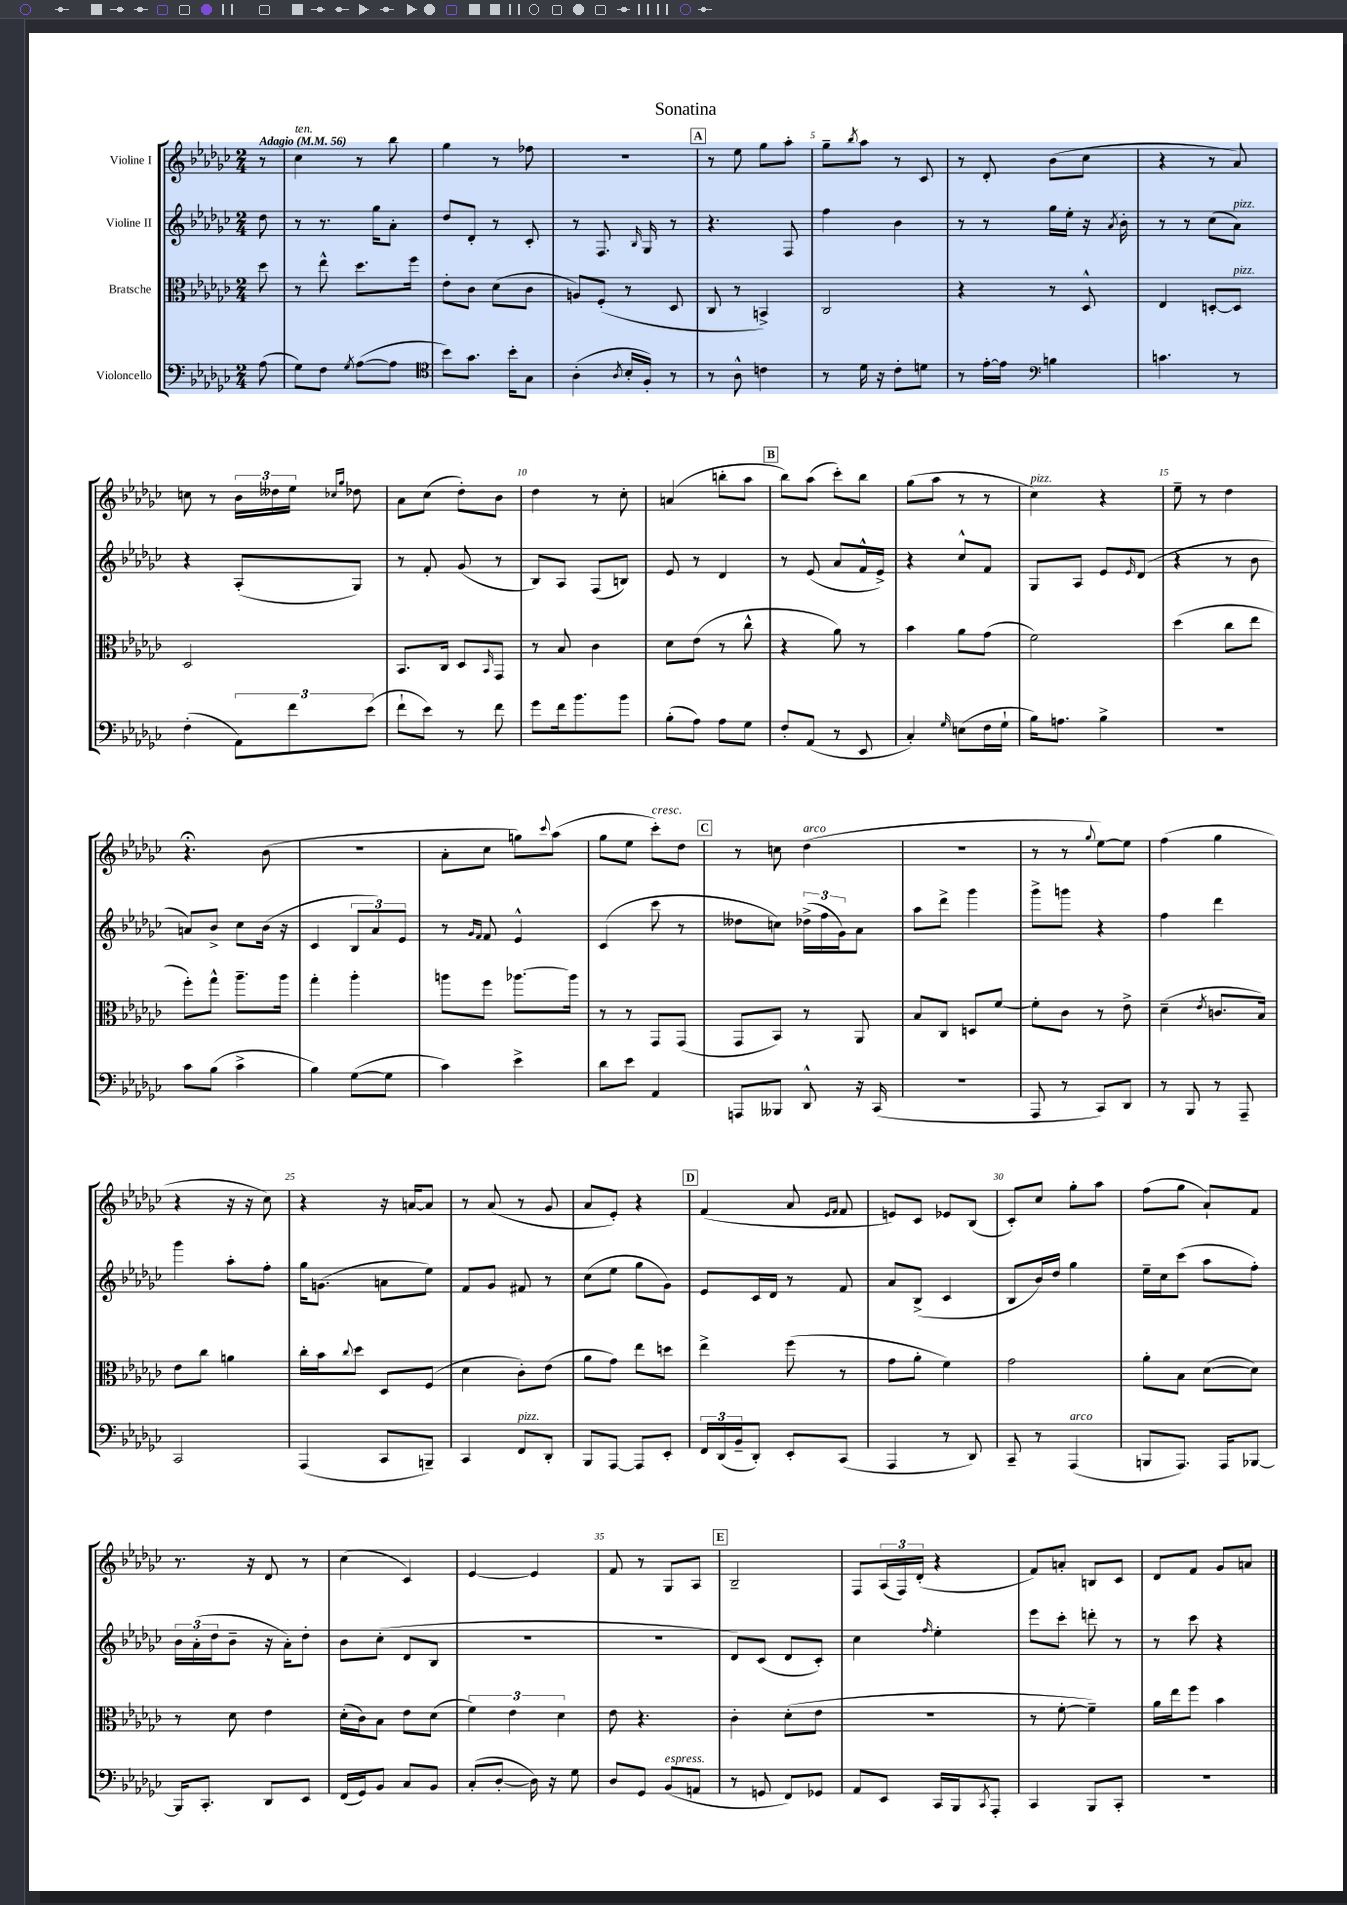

**kern	**kern	**kern	**kern
*staff4	*staff3	*staff2	*staff1
*clefF4	*clefC3	*clefG2	*clefG2
*k[b-e-a-d-g-c-]	*k[b-e-a-d-g-c-]	*k[b-e-a-d-g-c-]	*k[b-e-a-d-g-c-]
*M2/4	*M2/4	*M2/4	*M2/4
*MM56	*MM56	*MM56	*MM56
(8A-	8dd-	8dd-	8r
=	=	=	=
8G-)	8r	8r	4cc-
8F	8ee-^^	8.r	.
8qG-	.	.	.
([8A-	8.dd-	.	8r
.	.	16gg-	.
8A-]	.	8a-'	8bb-
.	16ff	.	.
=	=	=	=
*clefC4	*	*	*
8b-)	8e-'	8dd-	4gg-
8.g-	8c-	8d-'	.
.	(8d-	8r	8r
16b-'	.	.	.
8G-	8c-	8c-'	8ff-
=	=	=	=
(4A-'	8A)	8r	2r
.	(8F'	8.F	.
8qA-	.	.	.
16B-'	8r	.	.
.	.	16qqB-	.
16F')	.	16G-	.
8r	8D-	8r	.
=	=	=	=
8r	8C-	4.r	8r
8A-^^	8r	.	8ee-
4c	4BB^)	.	8gg-
.	.	8F	8aa-'
=	=	=	=
8r	2C-	4ff	8gg-~
.	.	.	8qbb-
16d-	.	.	8aa-
16r	.	.	.
8c-'	.	4b-	8r
8d	.	.	8c-
=	=	=	=
8r	4r	8r	8r
[16e-'	.	8r	8d-'
16e-]	.	.	.
*clefF4	*	*	*
4B	8r	16gg-	(8b-
.	.	16ee-'	.
.	8D-^^	16r	8cc-
.	.	8qa-	.
.	.	16b-'	.
=	=	=	=
4.c	4E-	8r	4r
.	.	8r	.
.	[8D'	(8cc-	8r
8r	8D]	8a-)	8a-)
=	=	=	=
(4F'	2D-	4r	8cc
.	.	.	8r
12AA-)	.	(8A-'	24b-
.	.	.	24dd--
12f	.	.	24ee-
.	.	.	16qqcc-
.	.	.	16qqgg-
.	.	8G-)	8dd-
(12e-	.	.	.
=	=	=	=
8f`	8.BB-	8r	8a-
8e-)	.	8f'	(8cc-
.	16C-	.	.
8r	8D-	(8g-	8dd-')
.	16qqBB-	.	.
8f	8GG-	8r	8b-
=	=	=	=
8g-	8r	8B-)	4dd-
16f	8B-	8A-	.
8.b-	.	.	.
.	4c-	(8F	8r
8b-	.	8B)	8cc-'
=	=	=	=
(8B-'	8d-	8e-	(4a
8A-)	(8e-	8r	.
8A-	8r	4d-	8bb'
8G-	8cc-^^	.	8aa-
=	=	=	=
8F'	4r	8r	8bb-)
(8AA-	.	(8e-	(8aa-
8r	8a-)	8a-	8ccc-')
8EE-	8r	16f^^	8bb-
.	.	16e-^)	.
=	=	=	=
4C-')	4b-	4r	(8gg-
.	.	.	8aa-
16qqG-	.	.	.
(8E	8a-	8cc-^^	8r
16F	(8g-	8f	8r
16G-`	.	.	.
=	=	=	=
16B-)	2f)	8G-	4cc-)
8.A	.	.	.
.	.	8A-	.
4B-^	.	8e-	4r
.	.	16qqe-	.
.	.	(8d-	.
=	=	=	=
2r	(4dd-	4r	8ee-~
.	.	.	8r
.	8cc-	8r	4dd-
.	8ee-	8b-	.
=	=	=	=
8c-	8ff')	8a)	4.r;
(8B-	8gg-^^	8b-^	.
4c-^	8.aa-~	8cc-	.
.	.	(16b-	(8b-
.	16aa-	16r	.
=	=	=	=
4B-)	4gg-'	4c-	2r
([8G-	4aa-'	12B-	.
.	.	12a-)	.
8G-]	.	.	.
.	.	12e-	.
=	=	=	=
4c-)	8aa	8r	8a-'
.	.	16qqg-	.
.	.	16qqf	.
.	8ff	8f	8cc-
4e-^	[8.aa-	4e-^^	8gg)
.	.	.	8qqccc-
.	.	.	(8aa-
.	16aa-]	.	.
=	=	=	=
8d-	8r	(4c-	8gg-
8e-	8r	.	8ee-
4AA-	8GG-	8ccc-	8ccc-')
.	(8GG-	8r	8dd-
=	=	=	=
8AAA	8GG-	8dd--	8r
8BBB--	8BB-)	8cc)	8cc
8DD-^^	8r	(24dd-^	(4dd-
.	.	24ff	.
.	.	24g-)	.
16r	8AA-	8a-	.
(16CC-	.	.	.
=	=	=	=
2r	8B-	8aa-	2r
.	8C-	8ddd-^	.
.	8D	4ggg-	.
.	[8f	.	.
=	=	=	=
8AAA-	8f']	8ggg-^	8r
8r	8c-	8ggg	8r
.	.	.	8qqgg-
8CC-)	8r	4r	[8ee-)
8DD-	8e-^	.	8ee-]
=	=	=	=
8r	(4d-~	4ff	(4ff
8BBB-	.	.	.
.	8qe-	.	.
8r	8.c	4ddd-	4gg-
8AAA-~	.	.	.
.	16B-)	.	.
=	=	=	=
2CC-	8e-	4ggg-	4r
.	8cc-	.	.
.	4a	8aa-'	16r
.	.	.	16r
.	.	8ff'	8cc-)
=	=	=	=
(4AAA-	16cc-'	16gg-	4r
.	16b-	(8.g	.
.	8qqcc-	.	.
.	8dd-	.	.
8CC-	8D-	8a	16r
.	.	.	[16a
8BBB~)	(8F	8ee-)	8a]
=	=	=	=
4CC-	4d-	8f	8r
.	.	8g-	(8a-
8FF	8c-')	8f#	8r
8DD-'	(8e-	8r	8g-
=	=	=	=
8BBB-	8a-	(8cc-	8a-
[8AAA-	8g-)	8ee-	8e-')
8AAA-]	8ee-	8gg-	4r
8EE-'	8dd	8g-)	.
=	=	=	=
24FF	4ee-^	8e-	(4f
(24DD-	.	.	.
24BB-~	.	.	.
8DD-')	.	16c-	.
.	.	16d-	.
8EE-'	(8ff	8r	8a-
.	.	.	16qqe-
.	.	.	16qqf
(8CC-	8r	8f	8f
=	=	=	=
4AAA-	8g-	8a-	8e)
.	8a-'	(8B-^	8c-
8r	4f)	4c-	8e-
8DD-)	.	.	(8B-
=	=	=	=
8CC-~	2g-	8B-	8c-')
8r	.	16b-)	8cc-
.	.	16dd-	.
(4AAA-	.	4gg-	8gg-'
.	.	.	8aa-
=	=	=	=
8BBB	8a-'	16ee-~	(8ff
.	.	16cc-	.
8.AAA-)	8B-	(8ccc-	8gg-
.	([8d-	8aa-	8a-`)
16AAA-	.	.	.
[8BBB-	8d-])	8ff')	8f
=	=	=	=
16BBB-]	8r	24b-	8.r
.	.	(24a-'	.
8.CC-'	.	.	.
.	.	24dd-	.
.	8d-	8b-~	.
.	.	.	16r
8DD-	4e-	16r	8d-
.	.	16a-')	.
8EE-	.	8dd-'	8r
=	=	=	=
(16FF	(16d-'	8b-	(4cc-
16GG-)	16c-)	.	.
8BB-	8B-	(8cc-'	.
8C-	8e-	8d-	4c-)
8BB-	(8d-	8B-	.
=	=	=	=
(8C-'	6f)	2r	[4e-
[8D-'	.	.	.
.	6e-	.	.
16D-])	.	.	4e-]
16r	.	.	.
.	6d-	.	.
8G-	.	.	.
=	=	=	=
8D-	8e-	2r	8f
8GG-	4.r	.	8r
(8BB-	.	.	8G-
8AA	.	.	8A-
=	=	=	=
8r	4c-'	8d-)	2B-~
8GG	.	(8c-	.
8FF)	(8d-'	8d-	.
8GG-	8e-	8c-')	.
=	=	=	=
8AA-	2r	4cc-	8F
8EE-	.	.	(24A-
.	.	.	24F)
.	.	.	(24d-'
.	.	16qqff	.
16CC-	.	4ee-'	4r
16BBB-	.	.	.
8qCC-	.	.	.
8AAA-'	.	.	.
=	=	=	=
4CC-	8r	8eee-	8f)
.	[8f'	8ccc-'	8a'
8BBB-	4f~])	8ddd'	8B
8CC-'	.	8r	8c-
=	=	=	=
2r	16a-	8r	8d-
.	16ee-	.	.
.	8ff	8ccc-	8f
.	4b-	4r	8g-
.	.	.	8a
==	==	==	==
*-	*-	*-	*-
